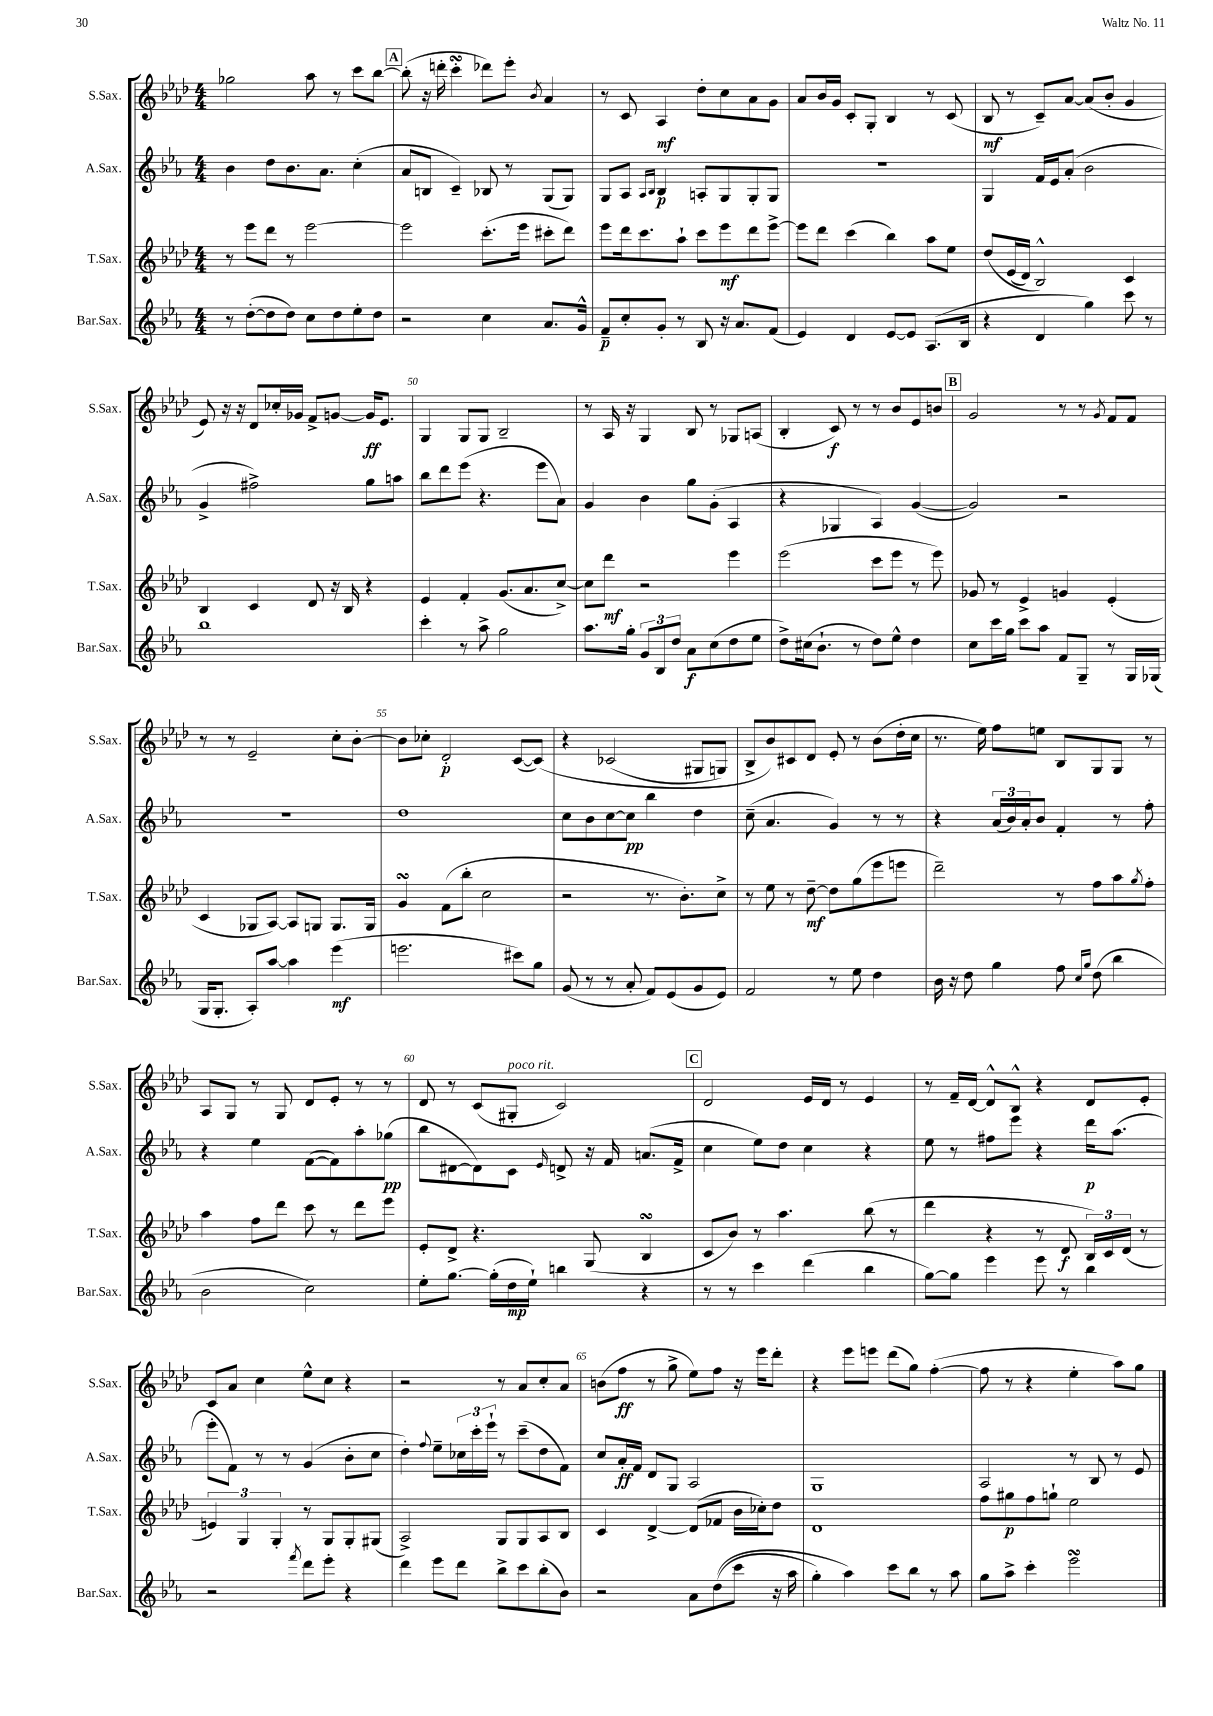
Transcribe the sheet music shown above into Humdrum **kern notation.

**kern	**kern	**kern	**kern
*staff4	*staff3	*staff2	*staff1
*clefG2	*clefG2	*clefG2	*clefG2
*k[b-e-a-]	*k[b-e-a-d-]	*k[b-e-a-]	*k[b-e-a-d-]
*M4/4	*M4/4	*M4/4	*M4/4
8r	8r	4b-\	2gg-\
([8dd'\L	8eee-\L	.	.
8dd\]	8ddd-\J	8dd\L	.
8dd\J)	8r	8.b-\	.
8cc\L	[2eee-\	.	8aa-\
.	.	8.a-\J	.
8dd\	.	.	8r
8ee-'\	.	(4cc'\	8ccc\L
8dd\J	.	.	[8bb-\J
=	=	=	=
2r	2eee-\]	8a-/L	(8bb-'\]
.	.	8B/J	16r
.	.	.	16ddd'\
.	.	4c~/)	4ccc'\
4cc\	(8.ccc'\L	8B-/	8ddd-\L)
.	.	8r	8eee-'\J
.	16eee-\Jk	.	.
.	.	.	8qb-/
8.a-/L	8ccc#'\L	(8G/L	4a-/
.	8ddd-\J)	8G/J)	.
16g^^/Jk	.	.	.
=	=	=	=
8f~/L	8eee-\L	8G/L	8r
8cc'/	16ddd-\k	8A-/J	8c/
.	8.ccc\	.	.
.	.	16qqA-/LL	.
.	.	16qqB-/JJ	.
8g'/J	.	4B-/	4A-/
8r	8aa-`\J	.	.
8B-/	8ccc\L	8A'/L	8dd-'\L
16r	8eee-\	8G/	8cc\
8.a-/L	.	.	.
.	8ddd-\	8G'/	8a-\
(8f/J	[8eee-^\J	8G/J	8g\J
=	=	=	=
4e-/)	8eee-\]L	1r	8a-/L
.	8ddd-\J	.	16b-/L
.	.	.	16g/JJ
4d/	(4ccc\	.	8c'/L
.	.	.	8G'/J
[8e-/L	4bb-\)	.	4B-/
8e-/]J	.	.	.
(8.A-/L	8aa-\L	.	8r
.	8ee-\J	.	(8c/
16B-/Jk	.	.	.
=	=	=	=
4r	&(8dd-/L	4G/	8B-/
.	(16e-/L	.	8r
.	16d-/JJ)	.	.
4d/	2B-^^/&)	16f/LL	8c~/L)
.	.	16e-/J	.
.	.	(8a-'/J	[8a-/J
4gg\)	.	2b-\	(8a-/]L
.	.	.	8b-'/J
8ccc\	4c/	.	4g/
8r	.	.	.
=	=	=	=
1bb-	4B-/	4g^/	8e-/)
.	.	.	16r
.	.	.	16r
.	4c/	2ff#^\)	8d-/L
.	.	.	16cc-'/L
.	.	.	16g-/JJ
.	8d-/	.	8f^/L
.	16r	.	[8g/J
.	16B-/	.	.
.	4r	8gg\L	16g/]LK
.	.	.	8.e-/J
.	.	8aa\J	.
=	=	=	=
4ccc'\	4e-/	8bb-\L	4G/
.	.	8ddd\	.
8r	4f'/	(8eee-\J	8G/L
8aa-^\	.	4.r	8G/J
2gg\	(8.g/L	.	2B-~/
.	8.a-/	.	.
.	.	8eee-\L	.
.	[8cc^/J)	8a-\J)	.
=	=	=	=
8.aa-\L	8cc\]L	4g/	8r
.	8ddd-\J	.	16A-/
16gg'\Jk	.	.	16r
12g/L	2r	4b-\	4G/
12B-/	.	.	.
12dd/J	.	.	.
8a-\L	.	8gg\L	8B-/
(8cc\	.	(8g'\J	8r
8dd\	4eee-\	4A-/	8G-/L
8ee-\J	.	.	(8A/J
=	=	=	=
8dd^\L)	(2eee-\	4r	4B-'/
(16cc#\k	.	.	.
8.b-`\J	.	.	.
.	.	4G-/	8c/)
8r	.	.	8r
8dd\L)	8ccc\L	4A-/)	8r
8ee-^^\J	8eee-\J	.	8b-/L
4dd\	8r	([4g/	8e-/
.	8eee-\)	.	8b/J
=	=	=	=
8cc\L	8g-/	2g/])	2g/
16ccc\L	8r	.	.
16gg\JJ	.	.	.
8ccc\L	4e-^/	.	.
8aa-\J	.	.	.
8f/L	4g/	2r	8r
8G~/J	.	.	8r
.	.	.	8qg/
8r	(4e-'/	.	8f/L
16G/LL	.	.	8f/J
(16G-/JJ	.	.	.
=	=	=	=
16G/LK	4c/	1r	8r
8.G'/J	.	.	.
.	.	.	8r
8A-'/L)	8G-/L	.	2e-~/
[8aa-/J	[8A-/J)	.	.
4aa-\]	8A-/]L	.	.
.	8G/J	.	.
(4eee-\	8.G/L	.	8cc'\L
.	.	.	[8b-'\J
.	16G/Jk	.	.
=	=	=	=
2.eee\	4g/	1dd	8b-\]L
.	.	.	8cc-'\J
.	(8f\L	.	2d-'/
.	8bb-'\J	.	.
.	2cc\	.	.
8ccc#\L)	.	.	([8c/L
8gg\J	.	.	&(8c/]J)
=	=	=	=
(8g/	2r	8cc\L	4r
8r	.	8b-\	.
8r	.	[8cc\	(2c-/
8a-'/	.	8cc\]J	.
8f/L)	8.r	4bb-\	.
(8e-/	.	.	.
.	8.b-'\L)	.	.
8g/	.	4dd\	8G#/L
8e-/J)	8cc^\J	.	8G/J)
=	=	=	=
2f/	8r	(8cc~\	8B-^/L
.	8ee-\	4.a-/	8b-/&)
.	8r	.	8c#/
.	[8dd-~\	.	8d-/J
8r	8dd-\]L	4g/)	8e-'/
8ee-\	(8gg\	.	8r
4dd\	8eee-\	8r	(8b-\L
.	8eee\J	8r	16dd-'\L
.	.	.	16cc\JJ
=	=	=	=
16b-\	2ddd-~\)	4r	8.r
16r	.	.	.
8dd\	.	.	.
.	.	.	16ee-\)
4gg\	.	(24a-/LL	8ff\L
.	.	24b-/)	.
.	.	24a-'/J	.
.	.	8b-/J	8ee\J
8ff\	8r	4f'/	8B-/L
16qqcc/LL	.	.	.
16qqgg/JJ	.	.	.
(8dd\	8ff\L	.	8G/
4bb-\	8aa-\	8r	8G/J
.	8qgg/	.	.
.	8ff'\J	8ff'\	8r
=	=	=	=
2b-\	4aa-\	4r	8A-/L
.	.	.	8G/J
.	8ff\L	4ee-\	8r
.	8ddd-\J	.	8G/
2cc\)	8ccc\	([8f\L	8d-/L
.	8r	8f\])	8e-'/J
.	8ddd-\L	8aa-'\	8r
.	8eee-\J	(8gg-\J	8r
=	=	=	=
8ee-'\L	8e-'/L	8bb-\L	8d-/
[8.gg\J	8d-^/J	[8d#\	8r
.	4.r	8d#\])	(8c/L
(16gg'\]LL	.	.	.
16dd\	.	8c\J	8G#'/J
16ee-`\JJ)	.	.	.
.	.	16qqe-/	.
4bb\	.	8d^/	2c/)
.	(8G/	16r	.
.	.	16f/	.
4r	4B-/	(8.a/L	.
.	.	16f^/Jk	.
=	=	=	=
8r	8c/L	4cc\	2d-/
8r	8b-/J)	.	.
4ccc\	8r	8ee-\L)	.
.	4.aa-\	8dd\J	.
(4ddd\	.	4cc\	16e-/LL
.	.	.	16d-/JJ
.	.	.	8r
4bb-\	(8bb-\	4r	4e-/
.	8r	.	.
=	=	=	=
[8gg\L)	4ddd-\	8ee-\	8r
8gg\]J	.	8r	16f~/LL
.	.	.	[16d-/JJ
4eee-\	4r	8ff#\L	8d-^^/]L
.	.	8eee-\J	8B-^^/J
8eee-\	8r	4r	4r
8r	8d-/	.	.
4bb-\	24B-/LL)	16ddd\LK	8d-/L
.	24c/	.	.
.	.	(8.aa-\J	.
.	(24d-/JJ	.	.
.	8r	.	8e-'/J
=	=	=	=
2r	6e/)	8eee-'\L	8c/L
.	.	8f\J)	8a-/J
.	6G/	.	.
.	.	8r	4cc\
.	6G'/	.	.
.	.	8r	.
8qfff/	.	.	.
8ddd\L	8r	(4g/	8ee-^^\L
8eee-'\J	8G/L	.	8cc\J
4r	8G'/	8b-'\L	4r
.	(8G#/J	8cc\J	.
=	=	=	=
4ddd\	2A-^/)	4dd'\)	2r
.	.	8qqff/	.
8eee-\L	.	8ee-~\L	.
8ddd\J	.	24cc-\L	.
.	.	24ccc'\	.
.	.	24eee-`\JJ	.
8bb-^\L	8G/L	8r	8r
8ccc\	8G/	(8ccc~\L	8a-/L
(8bb-'\	8A-/	8dd\	8cc'/
8b-\J)	8B-/J	8f\J)	8a-/J
=	=	=	=
2r	4c/	8cc/L	(8b\L
.	.	16a-'/L	8ff\J
.	.	16f/JJ	.
.	[4d-^/	8d/L	8r
.	.	8G/J	8gg^\
8a-\L	(8d-/]L	2A-/	8ee-\L)
&((8dd\	8f-/J	.	8ff\J
8ccc\J	16b-\LL	.	16r
.	16cc-'\J)	.	16eee-\LK
16r	8dd-\J	.	8ddd-'\J
16aa-\	.	.	.
=	=	=	=
4gg'\)	1d-	1G	4r
4aa-\&)	.	.	8eee-\L
.	.	.	8eee\J
8ccc\L	.	.	(8ddd-\L
8bb-\J	.	.	8gg\J)
8r	.	.	([4ff'\
8aa-\	.	.	.
=	=	=	=
8gg\L	8ff\L	2A-/	8ff\]
8aa-^\J	8gg#\	.	8r
4ccc'\	8ff\	.	4r
.	8gg`\J	.	.
2eee-\	2ee-\	8r	4ee-'\
.	.	8B-/	.
.	.	8r	8aa-\L)
.	.	8e-/	8gg\J
==	==	==	==
*-	*-	*-	*-
